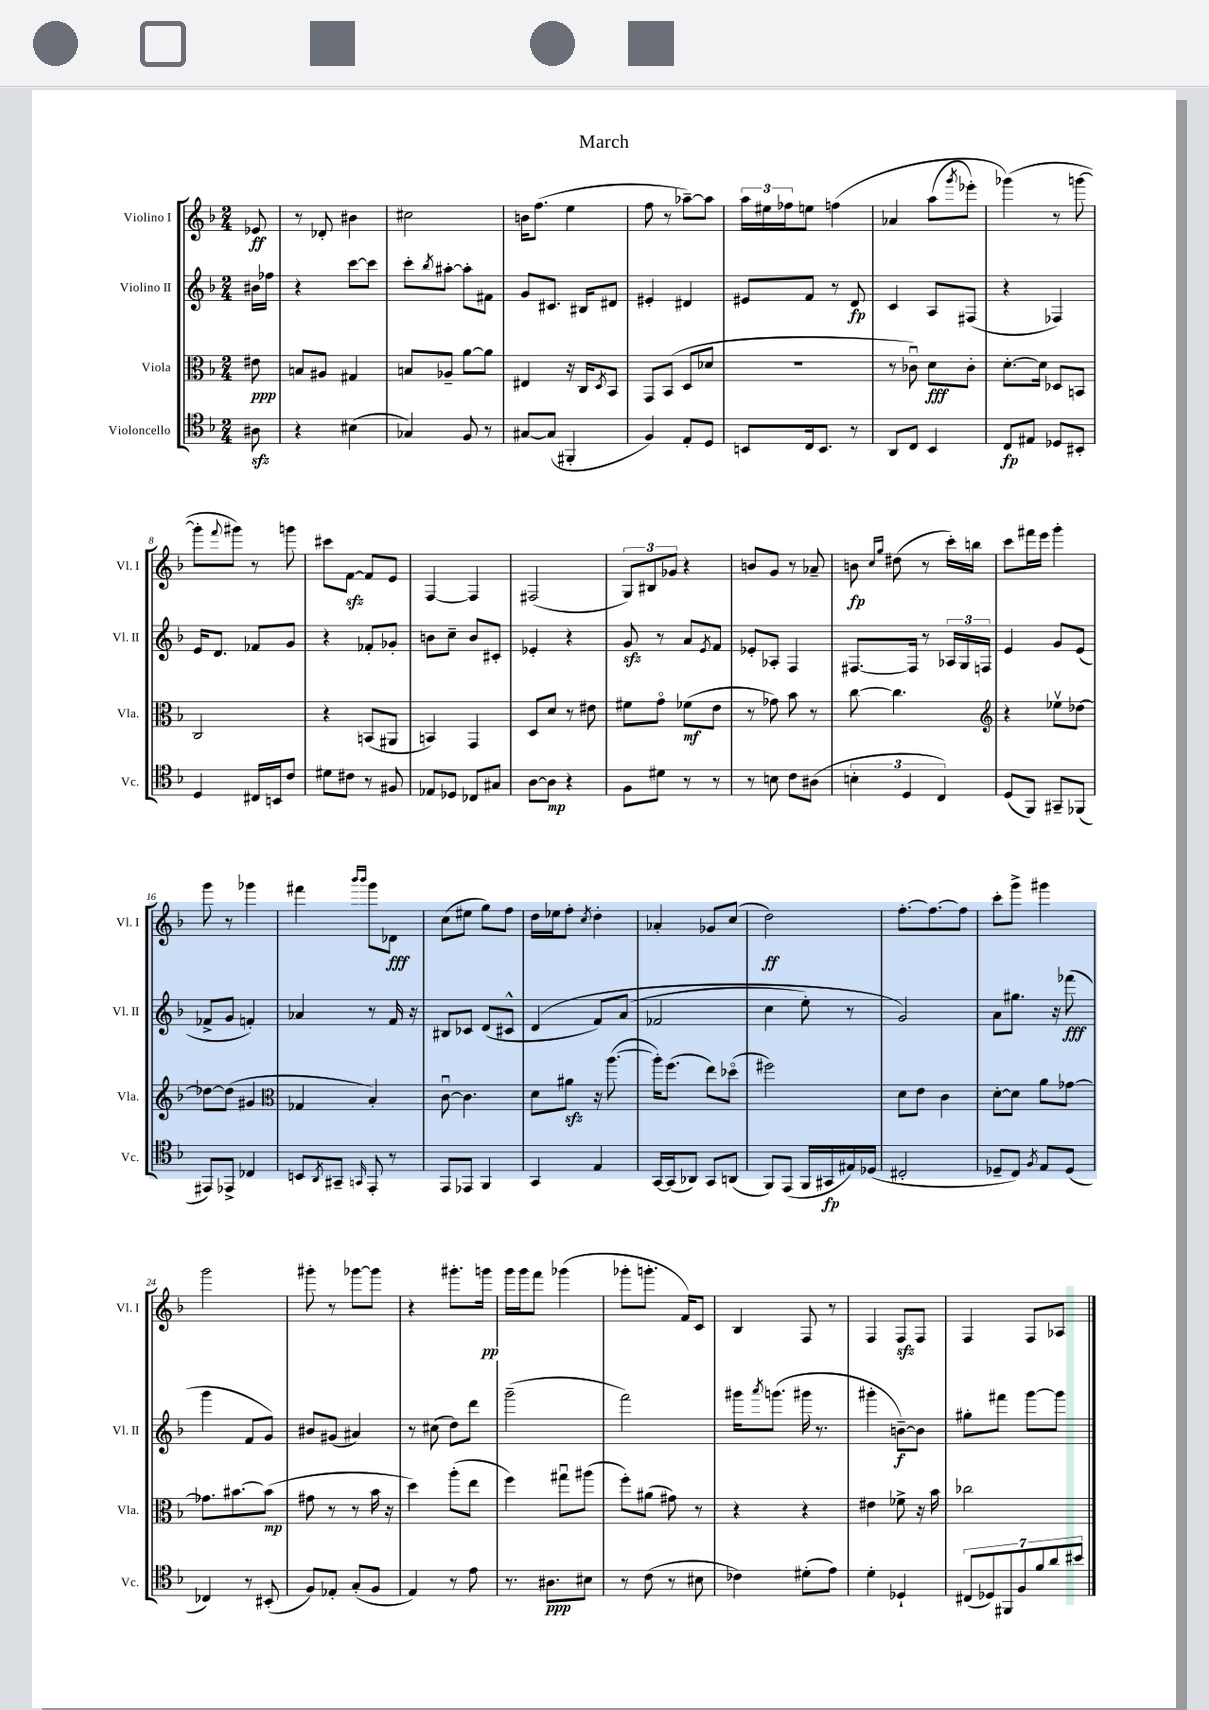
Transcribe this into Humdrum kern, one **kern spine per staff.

**kern	**kern	**kern	**kern
*staff4	*staff3	*staff2	*staff1
*clefC4	*clefC3	*clefG2	*clefG2
*k[b-]	*k[b-]	*k[b-]	*k[b-]
*M2/4	*M2/4	*M2/4	*M2/4
8A#	8e#	16b#	8e-
.	.	16ff-	.
=	=	=	=
4r	8B	4r	8r
.	8A#	.	8d-'
(4B#	4G#	[8ccc	4b#
.	.	8ccc]	.
=	=	=	=
4G-)	8B	8ccc'	2cc#
.	.	8qbb-	.
.	8A-~	[8aa#'	.
8F	[8a	8aa#']	.
8r	8a]	8f#	.
=	=	=	=
[8G#	4E#	8g	16b
.	.	.	(8.ff
(8G#]	.	8.c#	.
4FF#'	16r	.	4ee
.	16C	16B#	.
.	8qD	.	.
.	8BB-	8d#	.
=	=	=	=
4F)	8GG	4e#'	8ff
.	(8BB-	.	8r
8E'	8D	4d#	[8aa-~)
8D	8d-	.	8aa-]
=	=	=	=
8BB	2r	8e#	24aa
.	.	.	24ee#
.	.	.	24ff-
16C	.	8f	8ee
8.BB	.	.	.
.	.	8r	&(4ff
8r	.	8d	.
=	=	=	=
8AA	8r	4c	4a-
8C	8c-u)	.	.
4BB-	8d	8A	(8aa
.	.	.	8qggg
.	8c-'	(8F#	8eee-')
=	=	=	=
8C	[8.d'	4r	(4ggg-&)
8E#	.	.	.
.	16d]	.	.
8D-	8D-	4F-)	8r
8BB#'	8BB	.	[8ggg
=	=	=	=
4D	2C	16e	8ggg']
.	.	8.d	.
.	.	.	8qqfff
.	.	.	8ggg#)
16C#	.	8f-	8r
16BB	.	.	.
8c	.	8g	8ggg
=	=	=	=
8d#	4r	4r	8ccc#
8c#	.	.	[8f
8r	(8BB	8f-'	8f]
8F#	8AA#	8g-'	8e
=	=	=	=
8E-	4BB)	8b	[4F
8D-	.	8cc~	.
8C-	4GG	8b	4F]
8G#	.	8c#'	.
=	=	=	=
[8A	8D	4e-'	(2F#
8A]	8d	.	.
4r	8r	4r	.
.	8e#	.	.
=	=	=	=
8F	8f#	8g	12G)
.	.	.	12B#
8d#	8go	8r	.
.	.	.	12g-
8r	(8f-	8a	4r
.	.	8qe	.
8r	8e	8f	.
=	=	=	=
8r	8r	8e-'	8b
8B	8g-)	8A-'	8g
8c	8b-	4F	8r
(8A#	8r	.	8a-~
=	=	=	=
6B'	[8cc	[8.F#	8b
.	.	.	16qqcc
.	.	.	16qqgg
.	4.cc]	.	(8dd#
6D	.	.	.
.	.	16F#]	.
.	.	8r	8r
6C)	.	.	.
.	.	24A-	16ccc')
.	.	24G	.
.	.	.	16bb
.	.	24F	.
=	=	=	=
*	*clefG2	*	*
(8D	4r	4e	8ccc
8FF)	.	.	16fff#
.	.	.	16eee
8GG#~	8ee-v	8g	4ggg'
(8FF-	[8dd-	(8e	.
=	=	=	=
8EE#)	8dd-_	8f-^	8ggg
8EE-^	(8dd-]	8g	8r
4C-	4g#	4f')	4ggg-
=	=	=	=
*	*clefC3	*	*
8BB	4G-	4a-	4fff#
8qAA	.	.	.
8GG#~	.	.	.
.	.	.	16qqbbb-
16qqGG	.	.	16qqbbb-
8EE'	4B-')	8r	8ggg
8r	.	16f	8d-
.	.	16r	.
=	=	=	=
8EE	[8cu	8B#	(8cc
8EE-	4.c]	8c-	8ee#
4FF	.	(8d	8gg)
.	.	8c#^^	8ff
=	=	=	=
4GG	8d	&(4d	16dd
.	.	.	16ee-
.	8a#	.	8ff'
.	.	.	8qcc
4E	16r	8f)	4dd'
.	([8.aa	.	.
.	.	(8a	.
=	=	=	=
[16GG	16aa'])	2f-	4a-'
(16GG]	(8.ff	.	.
8AA-)	.	.	.
8GG	8ee)	.	8g-
(8AA	(8dd-o	.	(8cc
=	=	=	=
8FF)	2ff#)	4cc	2dd)
(8EE	.	.	.
16FF	.	8ee')	.
16GG#	.	.	.
16E#)	.	8r	.
(16D-	.	.	.
=	=	=	=
2C#'	8d	2g&)	[8.ff'
.	8e	.	.
.	.	.	8.ff_
.	4c	.	.
.	.	.	8ff]
=	=	=	=
8D-~	[8d'	8a	8ccc'
8C)	8d]	8.gg#	8ggg^
8qF	.	.	.
8E	8a	.	4ggg#
.	.	16r	.
(8D-	[8g-	(8fff-	.
=	=	=	=
4C-)	8.g-]	4ggg	2ggg
.	[8.b#	.	.
8r	.	8f	.
(8BB#'	(8b#]	8g)	.
=	=	=	=
8F)	8g#	8b#	8ggg#'
8E-'	8r	(8g#	8r
(8G'	8r	4a#)	[8ggg-
8F	16b-	.	8ggg-]
.	16r	.	.
=	=	=	=
4E)	4dd)	8r	4r
.	.	(8cc#	.
8r	(8aa'	8dd)	8.ggg#'
8e	8ee	8ddd	.
.	.	.	16ggg
=	=	=	=
8.r	4ff)	(2ggg~	16ggg
.	.	.	16ggg
.	.	.	8fff
8.A#	.	.	.
.	8gg#u	.	(4ggg-
8B#	(8aa#	.	.
=	=	=	=
8r	8ff')	2fff)	8ggg-'
(8c	(8a#	.	8.ggg'
8r	8g#)	.	.
.	.	.	16f)
8B#	8r	.	8c
=	=	=	=
4c-)	4r	16ggg#	4B-
.	.	8qaaa	.
.	.	(8.ggg	.
(8d#'	4r	16ggg#	8F
.	.	8.r	.
8e)	.	.	8r
=	=	=	=
4d'	4e#	4ggg#'	4F
4D-`	8f-^	[8b~)	8F
.	16r	8b]	8F
.	16b-	.	.
=	=	=	=
(14C#	2cc-	8gg#'	4F
14D-)	.	.	.
.	.	8fff#	.
14FF#	.	.	.
14F	.	.	.
.	.	[8ggg	8F
14f	.	.	.
14a	.	.	.
.	.	8ggg]	8A-
14b#	.	.	.
==	==	==	==
*-	*-	*-	*-
